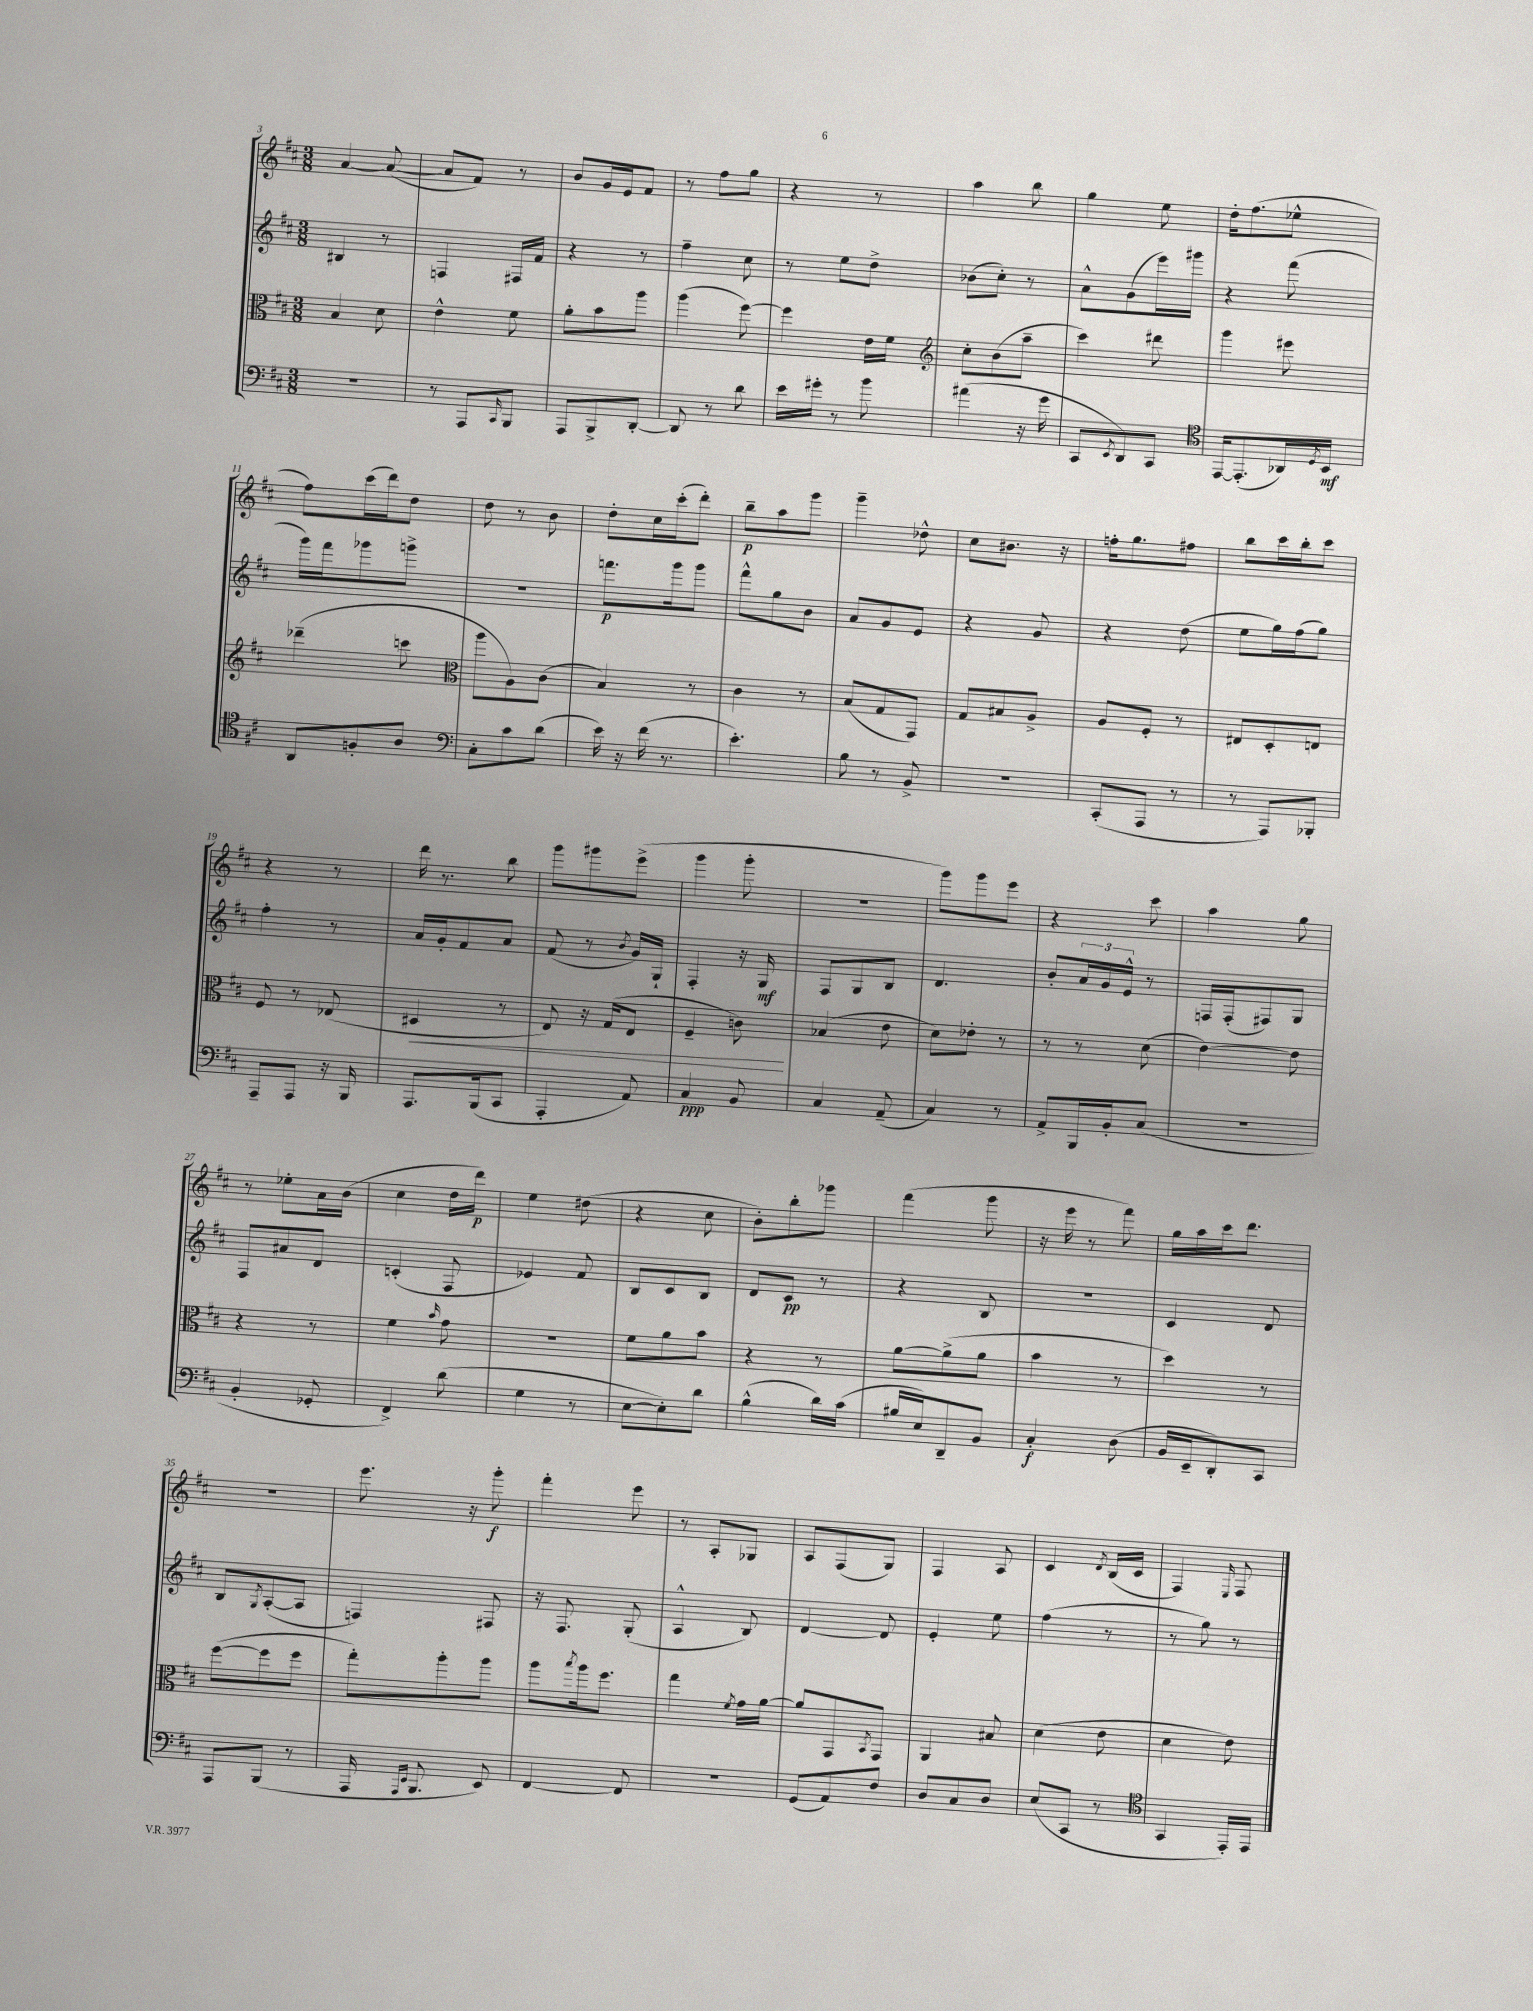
<<
\new StaffGroup <<
\new Staff = "s0" {
    \clef treble \key d \major \numericTimeSignature \time 3/8
    a'4~ a'8~( |
    a'8 fis'8) r8 |
    b'8 g'16 e'16 fis'8 |
    r8 fis''8 g''8 |
    r4 r8 |
    a''4 b''8 |
    g''4 e''8 |
    d''16-. fis''8.( ees''8-^ |
    fis''8) cis'''16( d'''16) d''8 |
    d''8 r8 b'8 |
    d''8-. cis''16 cis'''16-.( d'''8-.) |
    b''8--\p a''8 g'''8 |
    g'''4-- des''8-^ |
    cis''8 bis'8. r16 |
    f''16-. g''8. fis''8 |
    b''8 cis'''16 b''16-. cis'''8 |
    r4 r8 |
    d'''16 r8. b''8 |
    g'''8 gis'''8 e'''8->( |
    g'''4 g'''8-. |
    R4. |
    g'''8) g'''8 e'''8 |
    r4 cis'''8 |
    a''4 g''8 |
    r8 ees''8-. a'16 b'16( |
    cis''4 d''16 d'''16\p) |
    e''4 dis''8( |
    r4 cis''8 |
    b'8-.) b''8-. ges'''8 |
    fis'''4( g'''8 |
    r16 e'''16 r8 fis'''8) |
    g''16 a''16 cis'''16 d'''8. |
    R4. |
    e'''8. r16 g'''8-.\f |
    fis'''4-. e'''8 |
    r8 a8-. ges8 |
    a8 fis8( g8) |
    fis4 a8 |
    cis'4 \acciaccatura { d'8 } b16( cis'16 |
    fis4) \grace { e16 } fis8 \bar "|." |
}
\new Staff = "s1" {
    \clef treble \key d \major \numericTimeSignature \time 3/8
    bis4 r8 |
    f4 fis16 fis'16 |
    r4 r8 |
    fis''4-- cis''8 |
    r8 e''8 d''8-> |
    bes'8( cis''8-.) r8 |
    a'8-^ g'8( e'''16) gis'''16 |
    r4 fis'''8( |
    g'''16) fis'''16 ges'''8 g'''8-> |
    R4. |
    f'''8.\p g'''16 g'''8 |
    fis'''8-^ g''8 b'8 |
    a'8 g'8 e'8 |
    r4 g'8 |
    r4 d''8( |
    e''8 g''16) fis''16( g''8) |
    fis''4-. r8 |
    a'16 g'16-. fis'8 a'8 |
    fis'8( r8 \acciaccatura { b'8 } g'16) g16-! |
    fis4-. r16 g16\mf |
    fis8 g8 b8 |
    d'4. |
    b'8-. \tuplet 3/2 { a'16 g'16 e'16-^ } r8 |
    f16 f16-.( fis8) g8 |
    fis8 ais'8 d'8 |
    c'4-.( fis8 |
    ees'4) fis'8 |
    b8 cis'8 b8 |
    d'8 cis'8\pp r8 |
    r4 b8 |
    R4. |
    cis'4 d'8 |
    b8 \acciaccatura { g8 } a8~-.( a8 |
    f4) fis8 |
    r16 fis8. g8-.( |
    a4-^ b8) |
    d'4~ d'8 |
    e'4-. e''8 |
    fis''4( r8 |
    r8 g''8) r8 \bar "|." |
}
\new Staff = "s2" {
    \clef alto \key d \major \numericTimeSignature \time 3/8
    b4 d'8 |
    e'4-^ fis'8 |
    a'8-. b'8 a''8 |
    a''4( fis''8~) |
    fis''4 e'16 fis'16 |
    \clef treble cis''8-. b'8( a''8-- |
    cis'''4) dis'''8 |
    g'''4 eis'''8 |
    des'''4--( c'''8 |
    \clef alto a''8 a8) cis'8( |
    b4) r8 |
    cis'4 r8 |
    b8( g8 g,8) |
    g8 bis8 a8-> |
    a8 fis8-. r8 |
    eis8 d8-. e8 |
    fis8 r8 ees8( |
    dis4\< r8 |
    e8) r16 g16( e8 |
    fis4-- c'8\!) |
    bes4( e'8 |
    d'8) ees'8-. r8 |
    r8 r8 d'8( |
    e'4~) e'8 |
    r4 r8 |
    fis'4 \grace { b'16 } g'8 |
    r4. |
    fis'8 a'8 b'8 |
    r4 r8 |
    a'8~ a'8->( a'8 |
    b'4 r8 |
    d''4) r8 |
    fis''8~( fis''8 fis''8 |
    g''8-.) a''8-. a''8 |
    a''8 \acciaccatura { b''8 } a''16 fis''8. |
    g''4 \acciaccatura { fis'8 } g'16 a'16~ |
    a'8 g,8 \acciaccatura { b,8 } g,8 |
    a,4 bis8 |
    d'4( e'8 |
    d'4 e'8) \bar "|." |
}
\new Staff = "s3" {
    \clef bass \key d \major \numericTimeSignature \time 3/8
    R4. |
    r8 a,,8 \grace { cis,16 } b,,8 |
    a,,8 b,,8-> d,8~-. |
    d,8 r8 d'8 |
    e'16 gis'16-. r8 b'8 |
    ais'4( r16 g'16 |
    cis,8 \acciaccatura { e,8 } d,8) cis,8 |
    \clef tenor e,16~ e,8.-.( aes,16) \acciaccatura { d8 } b,16\mf |
    a,8 f8-. a8 |
    \clef bass cis8-. cis'8 d'8( |
    e'16) r16 fis'16( r8. |
    e'4.-.) |
    b8 r8 b,8-> |
    R4. |
    cis,8-.( a,,8 r8 |
    r8 a,,8) bes,,8-. |
    a,,8-- a,,8 r16 b,,16 |
    a,,8. b,,16( cis,8 |
    a,,4-. a,8) |
    cis4\ppp b,8 |
    cis4 a,8--( |
    cis4) r8 |
    a,8-> b,,16 b,16-. cis8( |
    R4. |
    b,4-. ges,8-. |
    fis,4->) d'8( |
    g4 r8 |
    e8~ e8-.) d'8 |
    b4-^( d'16) cis'16( |
    bis16 e16) d,8-- b,8 |
    cis4-.\f d8( |
    b,16 e,16-- d,8-.) cis,8 |
    a,,8 b,,8( r8 |
    a,,16 \grace { a,,16 e,16 } b,,8. e,8) |
    fis,4~ fis,8 |
    R4. |
    g,8( a,8) fis8 |
    d8 cis8 d8 |
    e8( cis,8 r8 |
    \clef tenor g,4 e,16-.) e,16 \bar "|." |
}
>>
>>
\layout { \context { \Score currentBarNumber = #3 } }
